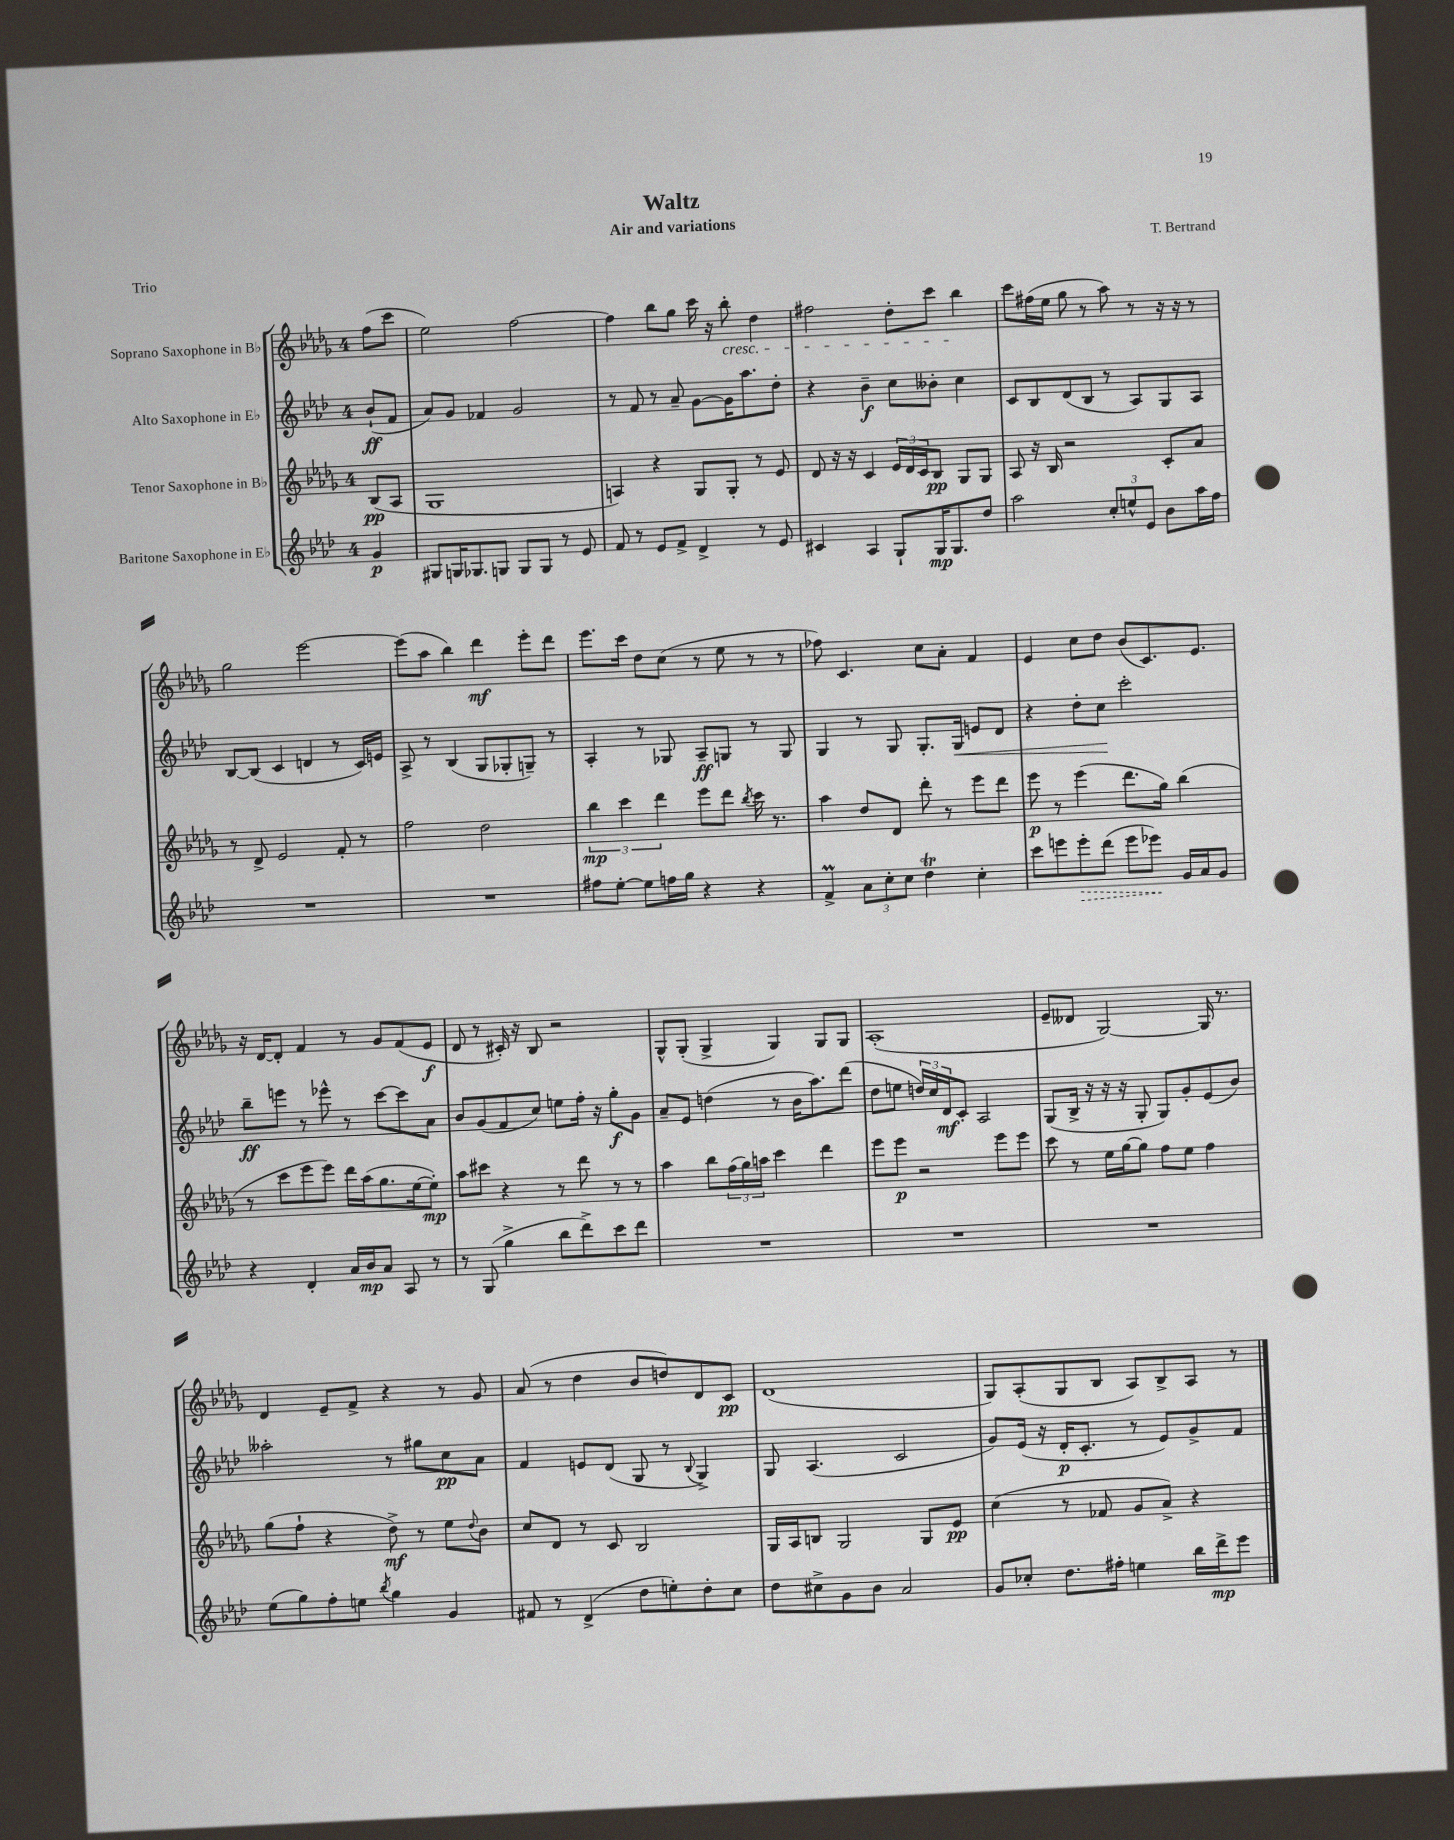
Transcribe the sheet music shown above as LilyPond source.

\header { title = "Waltz" composer = "T. Bertrand" subtitle = "Air and variations" piece = "Trio" }
<<
\new StaffGroup <<
\new Staff = "s0" \with { instrumentName = "Soprano Saxophone in Bb" } {
    \clef treble \key des \major \once \override Staff.TimeSignature.style = #'single-digit \time 4/4 \partial 4
    f''8( c'''8 |
    ees''2) f''2~ |
    f''4 bes''8 ges''8 c'''16 r16 bes''8-.\cresc des''4 |
    fis''2 des''8-. c'''8 bes''4\! |
    c'''8 fis''16( ees''16 ges''8 r8 aes''8) r8 r16 r16 r8 |
    ges''2 ees'''2~ |
    ees'''8( aes''8 bes''4) des'''4\mf ees'''8-. des'''8 |
    ees'''8. c'''16 des''8 c''8( r8 ees''8 r8 r8 |
    fes''8) c'4. c''8 aes'8-. f'4 |
    ees'4 c''8 des''8 bes'8( c'8.) ees'8. |
    r16 des'16~ des'8-. f'4 r8 ges'8 f'8( ees'8\f |
    des'8 r8 cis'16-.) r16 bes8 r2 |
    ges8-^ ges8-.( ges4-> ges4) ges8 ges8 |
    aes1-.( |
    ees'8-- deses'8 ges2~) ges16 r8. |
    des'4 ees'8-- f'8-> r4 r8 ges'8 |
    aes'8( r8 des''4 bes'8 d''8) des'8 c'8\pp |
    des'1( |
    ges8) aes8-.( ges8 bes8 aes8) bes8-> aes8 r8 \bar "|." |
}
\new Staff = "s1" \with { instrumentName = "Alto Saxophone in Eb" } {
    \clef treble \key aes \major \once \override Staff.TimeSignature.style = #'single-digit \time 4/4 \partial 4
    bes'8-!\ff( f'8 |
    aes'8) g'8 fes'4 g'2 |
    r8 f'8 r8 aes'8-- g'8~ g'16 aes''8. des''8-. |
    r4 bes'4--\f c''8 beses'8-. c''4 |
    c'8 bes8 des'8( bes8 r8 aes8) g8 aes8 |
    bes8~ bes8( c'4 d'4 r8 c'16) e'16 |
    aes8-> r8 bes4( g8 ges8-. g8--) r8 |
    aes4-. r8 ges8 aes8--\ff g8 r8 g8 |
    g4 r8 g8 g8.-. g16\< e'8 des'8 |
    r4 des''8-. c''8\! c'''2-. |
    bes''8--\ff e'''8 r8 ees'''8-^ r8 c'''8~ c'''8 aes'8 |
    bes'8 g'8( f'8 c''8) e''8 f''16-. r16 g''8-.\f g'8 |
    aes'8-- ees'8 d''4( r8 bes'16 aes''8.) des'''8( |
    des''8 e''8 \tuplet 3/2 { d''16) c''16 des'16\mf } c'8-. aes2 |
    g8( bes16-> r16 r16 r16 g8-. g8) g'8-. ees'8( bes'8) |
    aeses''2-. r8 gis''8 c''8\pp aes'8 |
    f'4 e'8 des'8( g8 r8 \appoggiatura { bes8 } g4->) |
    g8 aes4.( c'2 |
    g'8) ees'16( r16 des'16-.\p c'8.-. r8 ees'8) g'8-> f'8 \bar "|." |
}
\new Staff = "s2" \with { instrumentName = "Tenor Saxophone in Bb" } {
    \clef treble \key des \major \once \override Staff.TimeSignature.style = #'single-digit \time 4/4 \partial 4
    bes8\pp( aes8 |
    ges1 |
    a4) r4 ges8 ges8-. r8 ees'8 |
    des'8 r16 r16 c'4 \tuplet 3/2 { ees'16 des'16 c'16 } bes8\pp ges8 ges8 |
    aes8 r16 bes16 r2 c'8-. aes'8 |
    r8 des'8-> ees'2 f'8-. r8 |
    f''2 des''2 |
    \tuplet 3/2 { bes''4\mp c'''4 des'''4 } ees'''8 des'''8 \acciaccatura { bes''8 } c'''16 r8. |
    aes''4 des''8 des'8 des'''8-. r8 ees'''8 des'''8 |
    ees'''8\p r8 ees'''4( des'''8. ges''16) bes''4( |
    r8 c'''8 ees'''8 ees'''8) des'''16 aes''16( ges''8. ees''16~ ees''8-.\mp) |
    aes''8 cis'''8 r4 r8 des'''8 r8 r8 |
    aes''4 bes''8 \tuplet 3/2 { f''16( ges''16) a''16 } c'''4 des'''4 |
    ees'''8 ees'''8\p r2 ees'''8 ees'''8 |
    c'''8 r8 ees''16 ges''16~ ges''8 f''8 ees''8 f''4 |
    ges''8( f''8-! r4 des''8->\mf) r8 ees''8 \appoggiatura { des''8 } bes'8 |
    c''8 des'8 r8 c'8 bes2 |
    ges16 aes16 b8 ges2 ges8 ees'8\pp |
    c''4( r8 fes'8 ges'8 aes'8->) r4 \bar "|." |
}
\new Staff = "s3" \with { instrumentName = "Baritone Saxophone in Eb" } {
    \clef treble \key aes \major \once \override Staff.TimeSignature.style = #'single-digit \time 4/4 \partial 4
    g'4\p |
    gis8 g16 ges8. g8 g8 g8 r8 ees'8 |
    f'8 r8 ees'8 f'8-> des'4-> r8 ees'8 |
    cis'4 aes4 g8-! g16\mp g8. des''8 |
    aes''2 \tuplet 3/2 { c''8-. e''8-^ ees'8 } bes'8 aes''16 f''16 |
    R1 |
    R1 |
    fis''8 ees''8~-. ees''8 f''16 g''16 r4 r4 |
    f'4->\prall \tuplet 3/2 { aes'8 c''8-. c''8 } des''4\trill c''4-. |
    c'''8 e'''8 \once \override Hairpin.style = #'dashed-line e'''8-.\> des'''8( e'''8 ees'''8\!) g'16 aes'16 g'8 |
    r4 des'4-. aes'16 bes'16\mp aes'8 aes8 r8 |
    r8 g8( g''4-> bes''8 des'''8->) c'''8 des'''8 |
    R1 |
    R1 |
    R1 |
    ees''8( g''8) f''8-. e''8 \acciaccatura { bes''8 } g''4 g'4 |
    fis'8 r8 des'4->( des''8 e''8-.) des''8-. c''8 |
    des''8 cis''8-> g'8 bes'8 aes'2 |
    g'8 ces''8-. des''8. fis''16-. e''4 bes''16 des'''16->\mp ees'''8 \bar "|." |
}
>>
>>
\layout { \context { \Score \remove "Bar_number_engraver" } }
